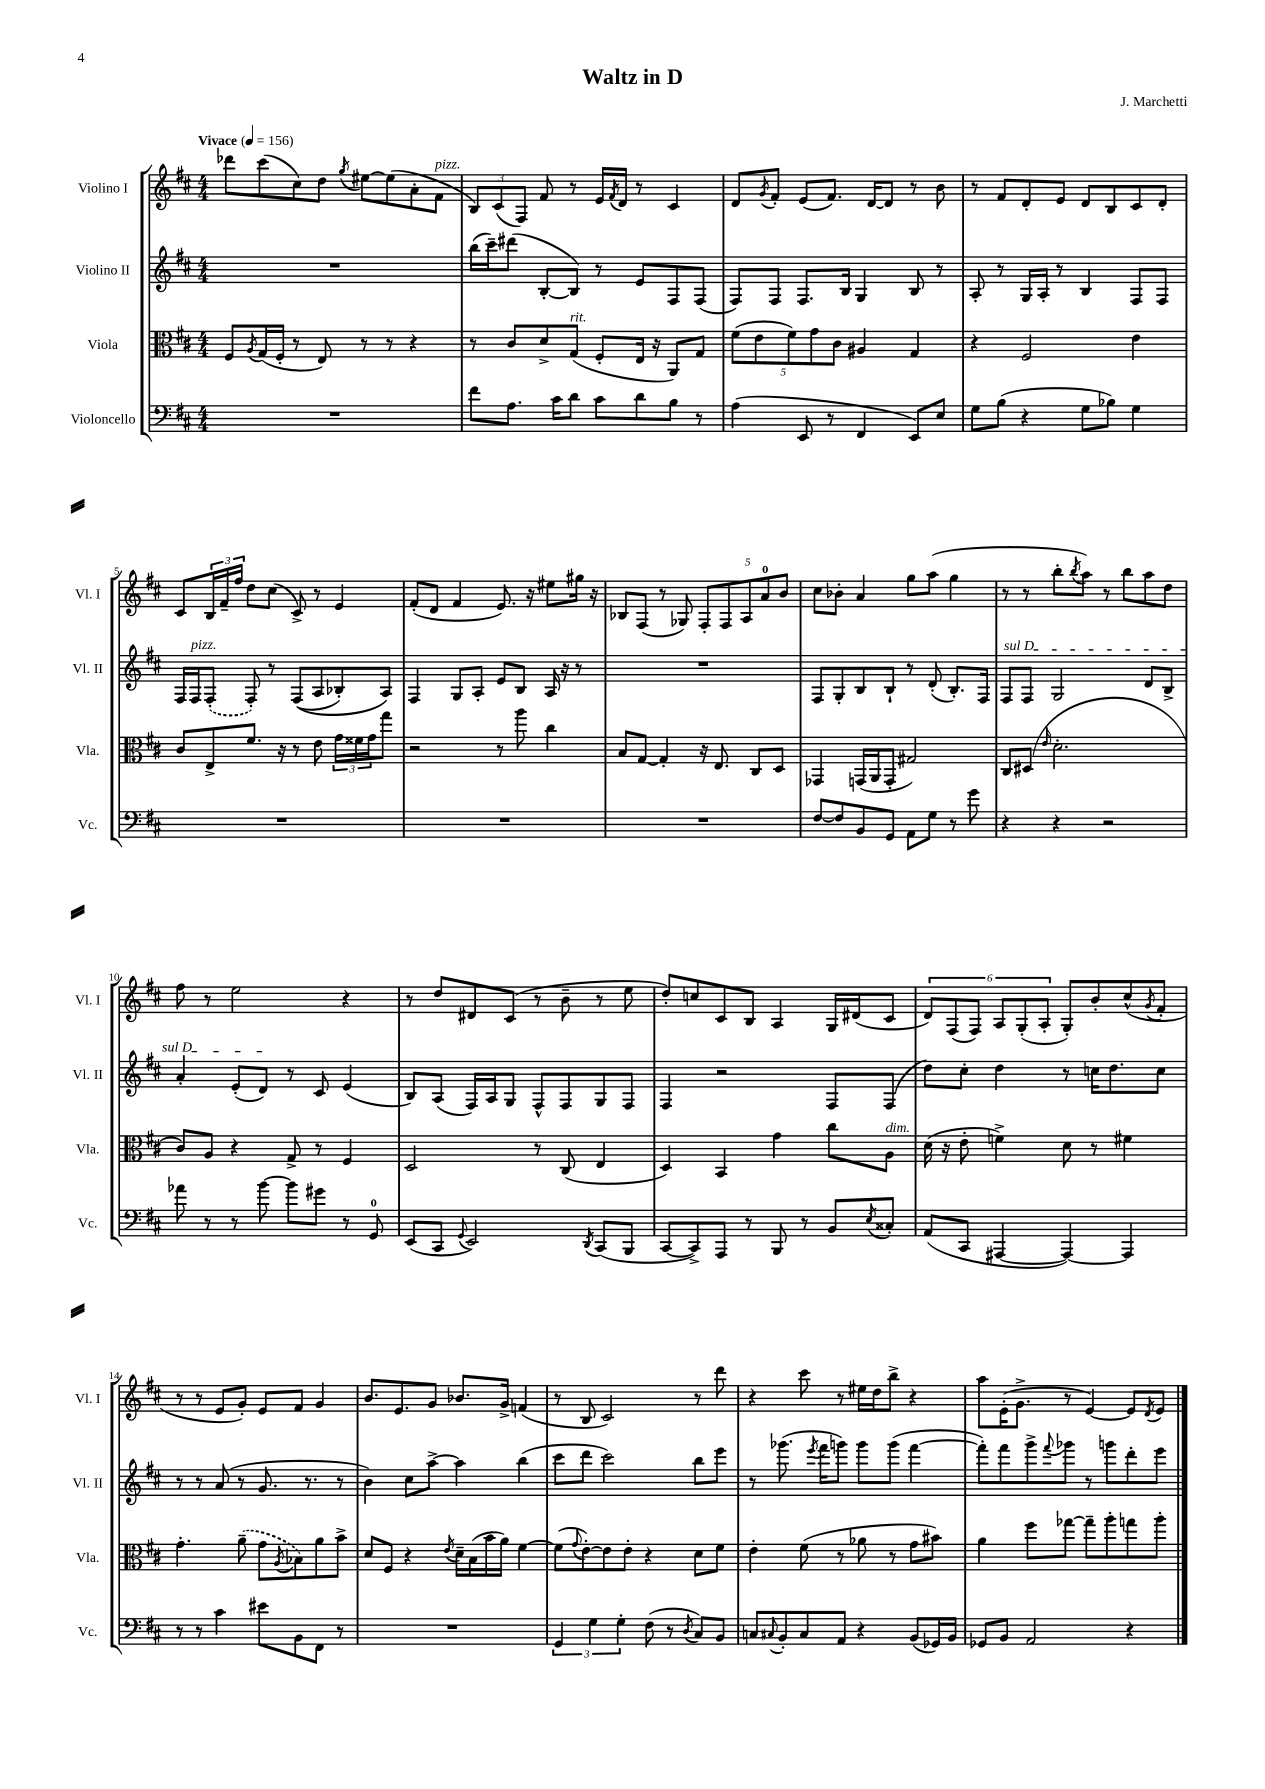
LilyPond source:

\header { title = "Waltz in D" composer = "J. Marchetti" }
<<
\new StaffGroup <<
\new Staff = "s0" \with { instrumentName = "Violino I" shortInstrumentName = "Vl. I" } {
    \clef treble \key d \major \numericTimeSignature \time 4/4 \tempo "Vivace" 4 = 156
    des'''8 cis'''8( cis''8) d''8 \acciaccatura { g''8 } eis''8~ eis''8( a'8-. fis'8^\markup { \italic "pizz." } |
    \tuplet 3/2 { b8) cis'8( fis8) } fis'8 r8 e'16 \acciaccatura { fis'8 } d'16 r8 cis'4 |
    d'8 \acciaccatura { g'8 } fis'8-. e'8( fis'8.) d'16~ d'8 r8 b'8 |
    r8 fis'8 d'8-. e'8 d'8 b8 cis'8 d'8-. |
    cis'8 \tuplet 3/2 { b16 fis'16-- fis''16 } d''8 cis''8( cis'8->) r8 e'4 |
    fis'8-.( d'8 fis'4 e'8.) r16 eis''8 gis''16 r16 |
    bes8 fis8( r8 ges8) \tuplet 5/4 { fis8-. fis8 a8 a'8-0 b'8 } |
    cis''8 bes'8-. a'4 g''8 a''8( g''4 |
    r8 r8 b''8-. \acciaccatura { b''8 } a''8) r8 b''8 a''8 d''8 |
    fis''8 r8 e''2 r4 |
    r8 d''8 dis'8 cis'8( r8 b'8-- r8 e''8 |
    d''8-.) c''8 cis'8 b8 a4 g16 dis'16( cis'8 |
    \tuplet 6/4 { d'8) fis8( fis8) a8 g8-.( a8-. } g8-.) b'8-. cis''8-^( \acciaccatura { g'8 } fis'8-. |
    r8 r8 e'8 g'8-.) e'8 fis'8 g'4 |
    b'8. e'8. g'8 bes'8. g'16-> f'4( |
    r8 b8 cis'2) r8 d'''8 |
    r4 cis'''8 r8 eis''16 d''16 b''8-> r4 |
    a''8 e'16-.( g'8.-> r8 e'4~) e'8 \acciaccatura { d'8 } e'8 \bar "|." |
}
\new Staff = "s1" \with { instrumentName = "Violino II" shortInstrumentName = "Vl. II" } {
    \clef treble \key d \major \numericTimeSignature \time 4/4
    R1 |
    b''16( cis'''16--) dis'''8( b8~-. b8) r8 e'8 fis8 fis8( |
    fis8) fis8 fis8. b16 g4 b8 r8 |
    a8-. r8 g16 a16-. r8 b4 fis8 fis8 |
    fis16 fis16^\markup { \italic "pizz." } \once \slurDashed fis8-.( fis8-.) r8 fis8(\( a8 bes8-.) a8\) |
    fis4 g8 a8-. e'8 b8 a16 r16 r8 |
    R1 |
    fis8 g8-. b8 b8-! r8 d'8-.( b8.-.) fis16 |
    \once \override TextSpanner.bound-details.left.text = \markup { \italic "sul D" } fis8\startTextSpan fis8 g2 d'8 b8-> |
    a'4-. e'8-.( d'8\stopTextSpan) r8 cis'8 e'4( |
    b8) a8( fis16) a16 g8 fis8-^ fis8 g8 fis8 |
    fis4 r2 fis8 fis8( |
    d''8) cis''8-. d''4 r8 c''16 d''8. c''8 |
    r8 r8 a'8( r8 g'8. r8. r8 |
    b'4) cis''8 a''8~-> a''4 b''4( |
    cis'''8 d'''8 cis'''2) b''8 e'''8 |
    r8 ges'''8.( \acciaccatura { e'''8 } fis'''16 g'''8) g'''8 g'''8( fis'''4~ |
    fis'''8-.) fis'''8 g'''8-> \appoggiatura { fis'''8 } ges'''8 r8 g'''8 d'''8-. e'''8 \bar "|." |
}
\new Staff = "s2" \with { instrumentName = "Viola" shortInstrumentName = "Vla." } {
    \clef alto \key d \major \numericTimeSignature \time 4/4
    fis8 \acciaccatura { a8 } g16( fis16-. r8 e8) r8 r8 r4 |
    r8 cis'8 d'8-> g8^\markup { \italic "rit." }( fis8-. e16 r16 a,8) g8 |
    \tuplet 5/4 { fis'8( e'8 fis'8) g'8 cis'8 } ais4 g4 |
    r4 fis2 e'4 |
    cis'8 e8-> fis'8. r16 r8 e'8 \tuplet 3/2 { g'16 fisis'16 g'16 } g''8 |
    r2 r8 a''8 cis''4 |
    b8 g8~ g4-. r16 e8. cis8 d8 |
    ges,4 g,16( a,16 g,8-. gis2) |
    cis8 dis8( \grace { e'16 } d'2.-. |
    cis'8) a8 r4 g8-> r8 fis4 |
    d2 r8 cis8( e4 |
    d4) b,4 g'4 cis''8 a8^\markup { \italic "dim." } |
    d'16( r16 e'8-. f'4->) d'8 r8 fis'4 |
    g'4.-. \once \slurDashed a'8--( g'8 \acciaccatura { a8 } bes8) a'8 b'8-> |
    d'8 fis8 r4 \acciaccatura { e'8 } d'16-- b16( b'16 a'16) fis'4~ |
    fis'8( \appoggiatura { g'8 } e'8~-.) e'8 e'8-. r4 d'8 fis'8 |
    e'4-. fis'8( r8 aes'8 r8 g'8 bis'8) |
    a'4 fis''8 ges''8~ ges''8-- a''8-. g''8 a''8-. \bar "|." |
}
\new Staff = "s3" \with { instrumentName = "Violoncello" shortInstrumentName = "Vc." } {
    \clef bass \key d \major \numericTimeSignature \time 4/4
    R1 |
    fis'8 a8. cis'16 d'8 cis'8 d'8 b8 r8 |
    a4( e,8 r8 fis,4 e,8) e8 |
    g8 b8( r4 g8 bes8) g4 |
    R1 |
    R1 |
    R1 |
    fis8~ fis8 b,8 g,8 a,8 g8 r8 g'8 |
    r4 r4 r2 |
    aes'8 r8 r8 b'8~ b'8 gis'8 r8 g,8-0 |
    e,8( cis,8 \appoggiatura { g,8 } e,2) \acciaccatura { d,8 } cis,8( b,,8 |
    cis,8~ cis,8->) a,,8 r8 b,,8 r8 b,8 \acciaccatura { e8 } cisis8-. |
    a,8( cis,8 ais,,4~ ais,,4~) ais,,4 |
    r8 r8 cis'4 eis'8 b,8 fis,8 r8 |
    R1 |
    \tuplet 3/2 { g,4 g4 g4-. } fis8( r8 \acciaccatura { d8 } cis8) b,8 |
    c8 \appoggiatura { cis8 } b,8-. cis8 a,8 r4 b,8( ges,16) b,16 |
    ges,8 b,8 a,2 r4 \bar "|." |
}
>>
>>
